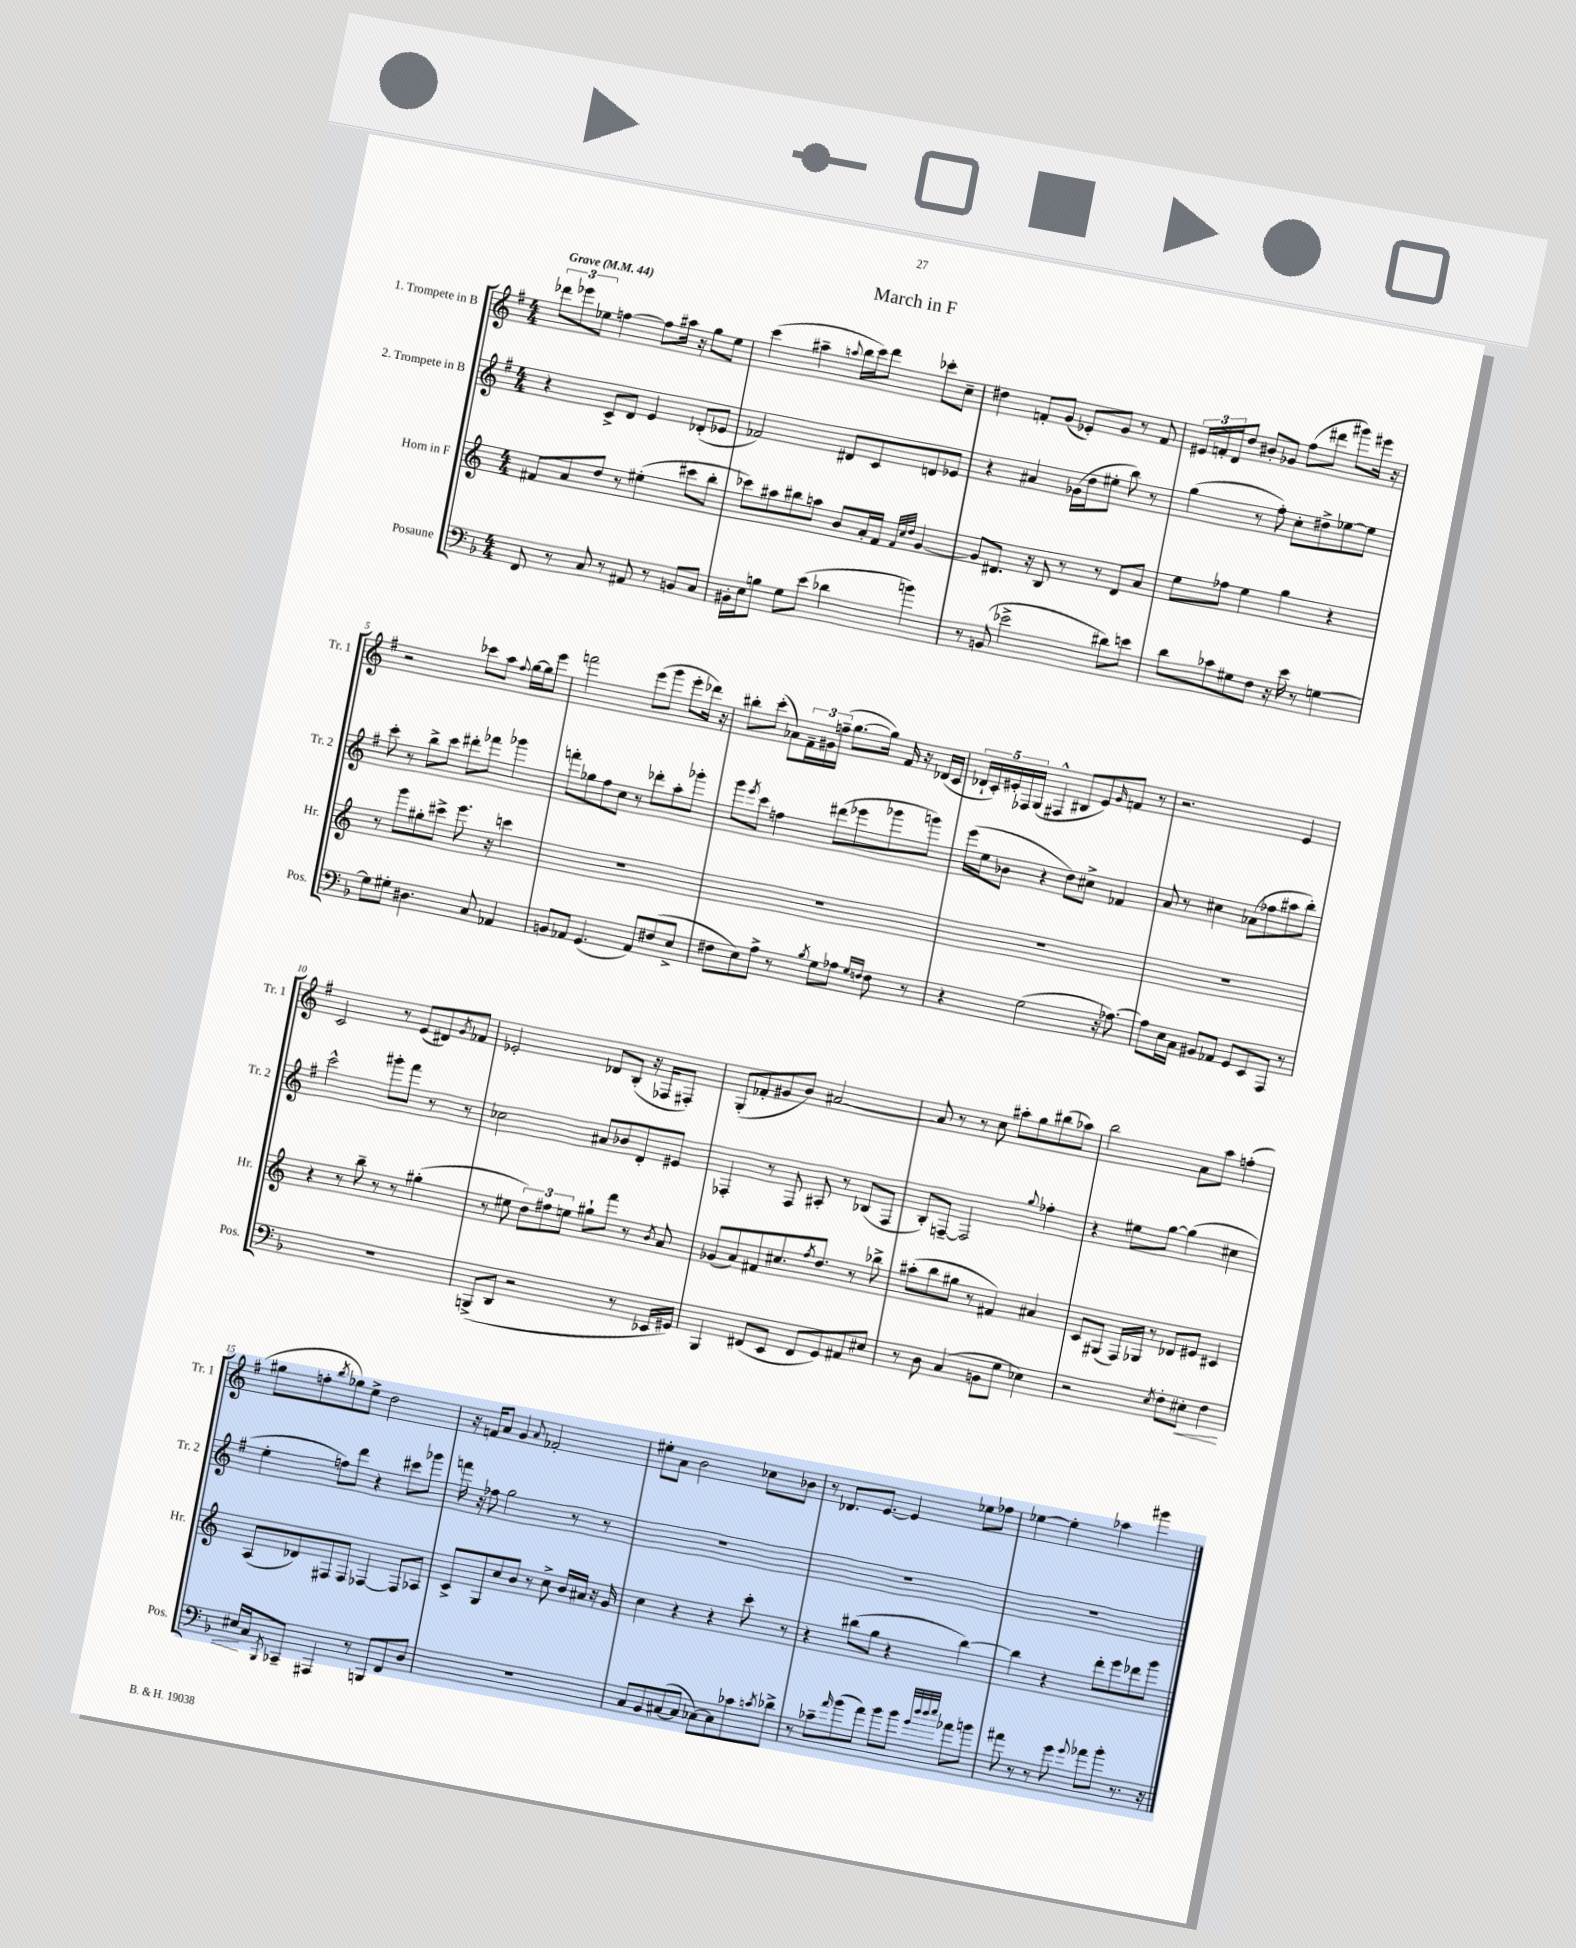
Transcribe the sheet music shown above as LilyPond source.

\header { title = "March in F" }
<<
\new StaffGroup <<
\new Staff = "s0" \with { instrumentName = "1. Trompete in B" shortInstrumentName = "Tr. 1" } {
    \clef treble \key g \major \numericTimeSignature \time 4/4 \tempo "Grave" 4 = 44
    \tuplet 3/2 { des'''8 ees'''8 ees''8 } f''4~ f''8 ais''16 r16 g''8 ees''8 |
    c'''4( ais''4-- \appoggiatura { a''8 } b''16 c'''16) d'''8 ces'''8-. c''8-- |
    dis''4 f'8-. g'8( ees'8-.) g'8 r8 f'8 |
    \tuplet 3/2 { eis'16 f'16-. d'16 } d''8 bis'8-. ges'8 fis''8( dis'''8 gis'''8) eis'''16 r16 |
    r2 ces'''8 a''8 \appoggiatura { fis''8 } g''16~ g''16 e'''8 |
    f'''2 e'''8( g'''8 e'''8-. des'''16) r16 |
    bis''8-. c'''8-.( aes'8) \tuplet 3/2 { fis'16-- gis'16 f''16--( } g''8.~ g''16) fis'16 r16 des'16( c'16 |
    \tuplet 5/4 { des'16-! c'16-.) eis'16-. fes16 g16( } fis4-^ bis8 eis'8) \grace { g'16 } f'8 r8 |
    r2. e'4 |
    c'2 r8 e'8( dis'8) \acciaccatura { g'8 } fes'8 |
    ees'2-. des'8 b8-.( r16 fes16 fis8-.) |
    g8-.( fes'8-. gis'8 b'8) ais'2~ |
    ais'8 r8 r8 c''8 ais''8-. g''8 bis''8( aes''8) |
    b''2 a'8 a''8 f''4-.( |
    gis''8 f''8-. \acciaccatura { b''8 } ges''8) e''8-> d''2 |
    r16 f'16 a'8 g'4 \appoggiatura { a'8 } fes'2-. |
    eis''8-. a'8 b'2 ces''8 bes'8 |
    r8 des'8. e'8.~ e'4 ees''8 fes''8 |
    ees''4~ ees''4-. aes''4 gis'''4 \bar "|." |
}
\new Staff = "s1" \with { instrumentName = "2. Trompete in B" shortInstrumentName = "Tr. 2" } {
    \clef treble \key g \major \numericTimeSignature \time 4/4
    r4 c'8-> d'8 e'4 des'8-.( ees'8 |
    fes'2) dis'8 c'8 d'8 ees'8 |
    r4 ais'4 ges'16( d''16 eis''8-. b''8) r8 |
    g''4( r8 fis''8-.) c''8-. dis''8-> ees''8~ ees''8 |
    c'''8-. r8 b''8-> c'''8 dis'''8-. fes'''8 ges'''4 |
    f'''8-. ges''8 fis''8 c''8 r8 des'''8-. a''8-. ges'''8-. |
    g'''8 \acciaccatura { e'''8 } c'''8 f''4 dis'''8( ees'''8 ges'''8 g'''8) |
    e'''16( e''16 bes'8 r4 d''8) cis''8-> fes'4 |
    a'8 r8 cis''4 aes'8( fes''8 ais''8 b''8-.) |
    c'''2-^ gis'''8-. fis'''8 r8 r8 |
    ces''2 ais'8 bes'8 d'8-. eis'8 |
    fes4-. r8 fes8 ais8-. r8 bes8( fes8 |
    b8-.) f8~-- f2 \appoggiatura { g''8 } fes''4-. |
    r4 eis''8 g''8~ g''4( cis''4 |
    e''4-. f''8) d'''8 r4 cis'''8 ges'''8 |
    f'''16 r16 fes''8 g''2 r8 r8 |
    R1 |
    R1 |
    R1 \bar "|." |
}
\new Staff = "s2" \with { instrumentName = "Horn in F" shortInstrumentName = "Hr." } {
    \clef treble \key c \major \numericTimeSignature \time 4/4
    fis'8 a'8 d''8 r8 eis''4-.( cis'''8 b''8-. |
    ces'''8) ais''8 bis''8 a''8 b'8 a'16-. f'16 \grace { f'32 c''32 d''32 } g'4~ |
    g'8 dis'8. r16 b8 r8 r8 dis'8 a'8 |
    e''8 fes''8 e''4 g''4 r4 |
    r8 g'''8 gis''8-. cis'''8-> e'''8. r16 c'''4 |
    R1 |
    R1 |
    R1 |
    R1 |
    r4 r8 b''8-- r8 r8 gis''4-.( |
    r8 eis''8 \tuplet 3/2 { d''8) fis''8 e''8 } gis''8-! f'''8 r8 \acciaccatura { b'8 } a'8 |
    ges'8( a'8) fis'8 cis''8. \acciaccatura { f''8 } d''8. r8 bes''8-> |
    ais''8-.( b''8 gis''8 r8 fis'4) ais'4 |
    c'8 gis8( f16) ges16 r8 des'8 eis'8 cis'4 |
    a8( des'8) fis8 fis8 fes4~ fes8 aes8 |
    c'8-> g8 c''8 b'8 r8 c''8-> b'16 ais'16 r16 g'16 |
    c''4 r4 r4 c'''8-. r8 |
    r4 bis''8( g''8 r4 bis''4~) |
    bis''4 r4 d'''8-. e'''8 des'''8 g'''8 \bar "|." |
}
\new Staff = "s3" \with { instrumentName = "Posaune" shortInstrumentName = "Pos." } {
    \clef bass \key f \major \numericTimeSignature \time 4/4
    f,8 r8 c8 r8 ais,8 r8 b,8 c8 |
    bis,16-. e16 b8 g8 e'8( des'4 b'4) |
    r8 b,8( ees'2-> dis'8) e'8 |
    d'8 ces'8 gis8 f8 r16 e'16 r8 g4~ |
    g8 gis8-. dis4. c8 aes,4 |
    b,8 aes,8 g,4.( aes,8) fis8( e8-> |
    fis8 e8) a8-> r8 \acciaccatura { bes8 } g8 aes8 \grace { g16 f16 } f8 r8 |
    r4 g2( r16 aes8.~) |
    aes8 e16 c16 bis,8 aes,8 g,8 e,8 a,,8 r8 |
    R1 |
    b,,8->( d,8 r2 r8 ees,16 gis,16) |
    bes,,4 fis,8( e,8 fis,8 g,8) ais,8 eis8 |
    r8 d8 c4( b,8 g8 ees4) |
    r2 \acciaccatura { e8 } f8-. eis8-.\< f4 |
    eis16\! c16 \acciaccatura { bes,,8 } ces,8-- ais,,4 r8 b,,8 f,8 d8 |
    R1 |
    c8 bes,8 cis8~( cis8 ces8~) ces8 ces'8 \acciaccatura { c'8 } des'8-> |
    r8 ces'8-- \grace { a'16 } bes'8( a'8) bes'8 bes'8 \grace { g'32 d''32 d''32 e''32 } aes'8 b'8 |
    ais'8 r8 r8 g'8 \appoggiatura { g'8 } aes'8 bes'8-. r8. r16 \bar "|." |
}
>>
>>
